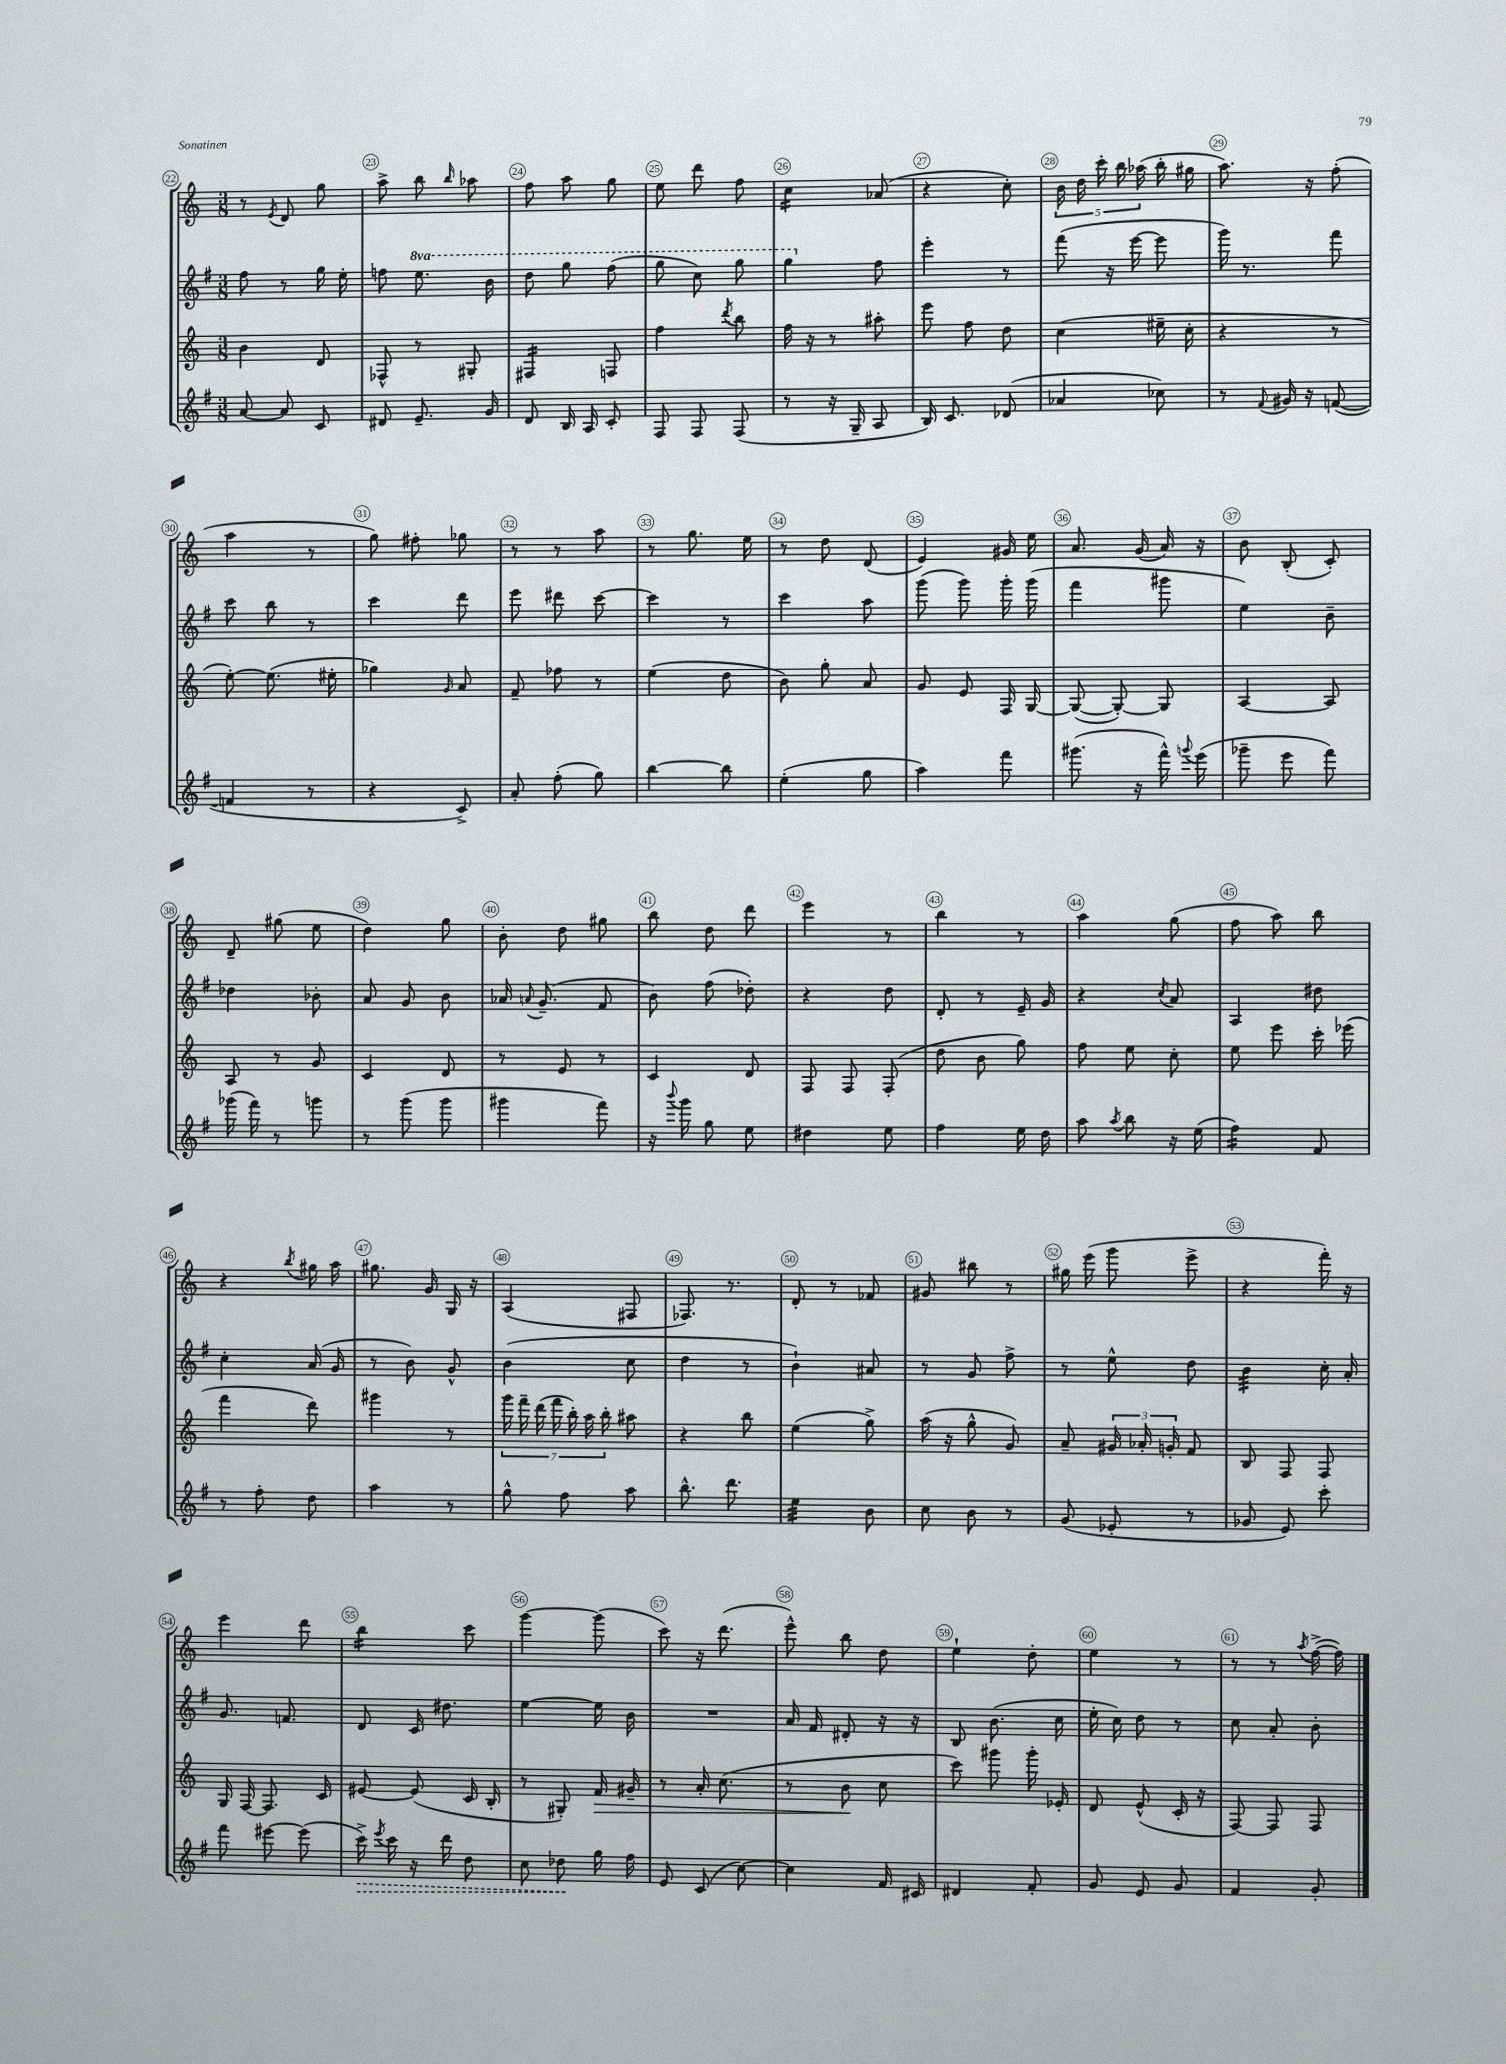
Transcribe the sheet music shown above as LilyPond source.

<<
\new StaffGroup <<
\new Staff = "s0" {
    \clef treble \key c \major \numericTimeSignature \time 3/8
    \autoBeamOff r8 \acciaccatura { e'8 } d'8 g''8 |
    a''8-> b''8 \grace { b''16 } aes''8 |
    f''8 a''8 g''8 |
    e''8 d'''8 f''8 |
    c''4:16 aes'8( |
    r4 c''8-.) |
    \tuplet 5/4 { b'16 d''16 c'''16-. b''16 aes''16( } b''16-. gis''16 |
    a''8.) r16 f''8-.( |
    a''4 r8 |
    g''8) fis''8-. ges''8 |
    r8 r8 a''8 |
    r8 g''8. e''16 |
    r8 d''8 d'8( |
    e'4) gis'16 e''16 |
    a'8. g'16( a'16) r16 |
    b'8 b8-.( c'8-.) |
    d'8-- gis''8( e''8 |
    d''4) g''8 |
    b'8-. d''8 gis''8 |
    b''8 d''8 d'''8 |
    e'''4 r8 |
    b''4 r8 |
    a''4 g''8( |
    f''8 a''8) b''8 |
    r4 \acciaccatura { b''8 } gis''16 a''16 |
    gis''8. g'16 g16 r16 |
    a4( fis8 |
    fes8.) r8. |
    d'8-. r8 fes'8 |
    gis'8 bis''8 r8 |
    gis''16 e'''16( g'''8 e'''8-> |
    r4 f'''16-.) r16 |
    e'''4 d'''8 |
    b''4:16 c'''8 |
    g'''4~ g'''8( |
    c'''8) r16 d'''8.( |
    e'''8-^) b''8 d''8 |
    e''4-! d''8-. |
    e''4 r8 |
    r8 r8 \acciaccatura { a''8 } f''16~->( f''16) \bar "|." |
}
\new Staff = "s1" {
    \clef treble \key g \major \numericTimeSignature \time 3/8 \set Staff.ottavationMarkups = #ottavation-simple-ordinals
    \autoBeamOff fis''8 r8 g''16 e''16-. |
    f''8 \ottava #1 e'''8. b''16 |
    d'''8 g'''8 fis'''8( |
    g'''8 c'''8) g'''8 |
    g'''4 \ottava #0 fis''8 |
    e'''4-. r8 |
    fis'''8( r16 e'''16~ e'''8 |
    g'''16) r8. fis'''8 |
    c'''8 b''8 r8 |
    c'''4 d'''8 |
    e'''8 dis'''8 c'''8~ |
    c'''4 r8 |
    c'''4 a''8 |
    g'''8( g'''8) g'''16-. g'''16( |
    fis'''4 gis'''8 |
    e''4) b'8-- |
    des''4 bes'8-. |
    a'8 g'8 b'8 |
    aes'16 \appoggiatura { a'8 } g'8.--( fis'8 |
    b'8) fis''8( des''8-.) |
    r4 d''8 |
    d'8-. r8 e'16-- g'16 |
    r4 \acciaccatura { c''8 } a'8 |
    a4 dis''8 |
    c''4-. a'16( g'16 |
    r8 b'8) g'8-^ |
    b'4( c''8 |
    d''4 r8 |
    b'4-!) ais'8 |
    r8 g'8 fis''8-> |
    r8 e''8-^ d''8 |
    b'4:32 c''16-. a'16-. |
    g'8. f'8. |
    d'8 c'16 dis''8. |
    e''4~ e''16 b'16 |
    R4. |
    a'16 fis'16 dis'8-. r16 r16 |
    b8 b'8.( c''16 |
    e''16-. c''16) d''8 r8 |
    c''8 a'8-. b'8-. \bar "|." |
}
\new Staff = "s2" {
    \clef treble \key c \major \numericTimeSignature \time 3/8
    \autoBeamOff b'4 d'8 |
    fes8-^ r8 gis8-. |
    fis4:16 f8 |
    f''4 \acciaccatura { d'''8 } b''8 |
    f''16 r16 r8 ais''8-. |
    e'''8 f''8 d''8 |
    c''4( eis''16-- c''16-. |
    r4 r8 |
    e''8~-.) e''8.( eis''16-. |
    ges''4) \grace { g'16 } a'8 |
    f'8-- fes''8 r8 |
    e''4( d''8 |
    b'8) g''8-. a'8 |
    g'8 e'8 f16 g16~ |
    g8~( g8~-.) g8 |
    a4~ a8 |
    a8 r8 g'8 |
    c'4 d'8 |
    r8 e'8 r8 |
    c'4 d'8 |
    f8 f8 f8-.( |
    d''8 b'8 g''8) |
    f''8 e''8 c''8-. |
    e''8 e'''8 c'''16-. ees'''16( |
    f'''4 d'''8) |
    gis'''4 r8 |
    \tuplet 7/4 { g'''16 f'''16-- d'''16( f'''16 b''16-.) a''16 b''16-. } ais''8 |
    r4 b''8 |
    e''4( g''8->) |
    a''16( r16 g''8-^ g'8) |
    a'8-- \tuplet 3/2 { gis'16 aes'16-. g'16-. } f'8 |
    b8 f8 f8 |
    g16 f16~ f8. c'16 |
    eis'8~ eis'8( c'16 b16-. |
    r8 gis8-.) f'16\> gis'16-- |
    r8 a'16-. c''8.( |
    r8 b'8\! c''8 |
    c'''8) gis'''8 gis'''16-. ees'16-. |
    d'8 e'8-^( c'16-. r16 |
    f8~) f8 f8 \bar "|." |
}
\new Staff = "s3" {
    \clef treble \key g \major \numericTimeSignature \time 3/8
    \autoBeamOff a'8~ a'8 c'8 |
    dis'8 e'8.-- g'16 |
    d'8 b16 a16 c'8-. |
    fis8 fis8 fis8( |
    r8 r16 g16-- a8 |
    b16) c'8. des'8( |
    aes'4 ces''8) |
    r8 \appoggiatura { fis'8 } gis'16 r16 f'8~( |
    f'4 r8 |
    r4 c'8->) |
    a'8-. fis''8-.( g''8) |
    b''4~ b''8 |
    e''4-.( g''8 |
    a''4) fis'''8 |
    gis'''8.( r16 fis'''16-^) \appoggiatura { g'''8 } e'''16( |
    ges'''8-- e'''8 fis'''8) |
    ges'''16( fis'''16) r8 g'''8 |
    r8 g'''8( g'''8 |
    gis'''4 fis'''8) |
    r16 \appoggiatura { b'''8 } g'''16 g''8 e''8 |
    dis''4 e''8 |
    fis''4 e''16 d''16 |
    a''8 \acciaccatura { a''8 } b''8 r16 e''16( |
    fis''4:16) fis'8 |
    r8 fis''8-. d''8 |
    a''4 r8 |
    g''8-^ fis''8 a''8 |
    b''8.-^ d'''8. |
    e''4:32 b'8 |
    c''8 b'8 r8 |
    g'8( ees'8-. r8 |
    ges'8 e'8) c'''8-. |
    fis'''8 eis'''8~ eis'''8( |
    \once \override Hairpin.style = #'dashed-line c'''16->\>) \acciaccatura { e'''8 } c'''16 r16 d'''16 d''8 |
    c''8 des''8\! g''16 fis''16 |
    e'8 c'8( c''8~) |
    c''4 fis'16 cis'16 |
    dis'4 fis'8-. |
    g'8 e'8 g'8 |
    fis'4 g'8-. \bar "|." |
}
>>
>>
\layout { \context { \Score currentBarNumber = #22 \override BarNumber.break-visibility = ##(#f #t #t) barNumberVisibility = #all-bar-numbers-visible \override BarNumber.stencil = #(make-stencil-circler 0.1 0.3 ly:text-interface::print) } }
